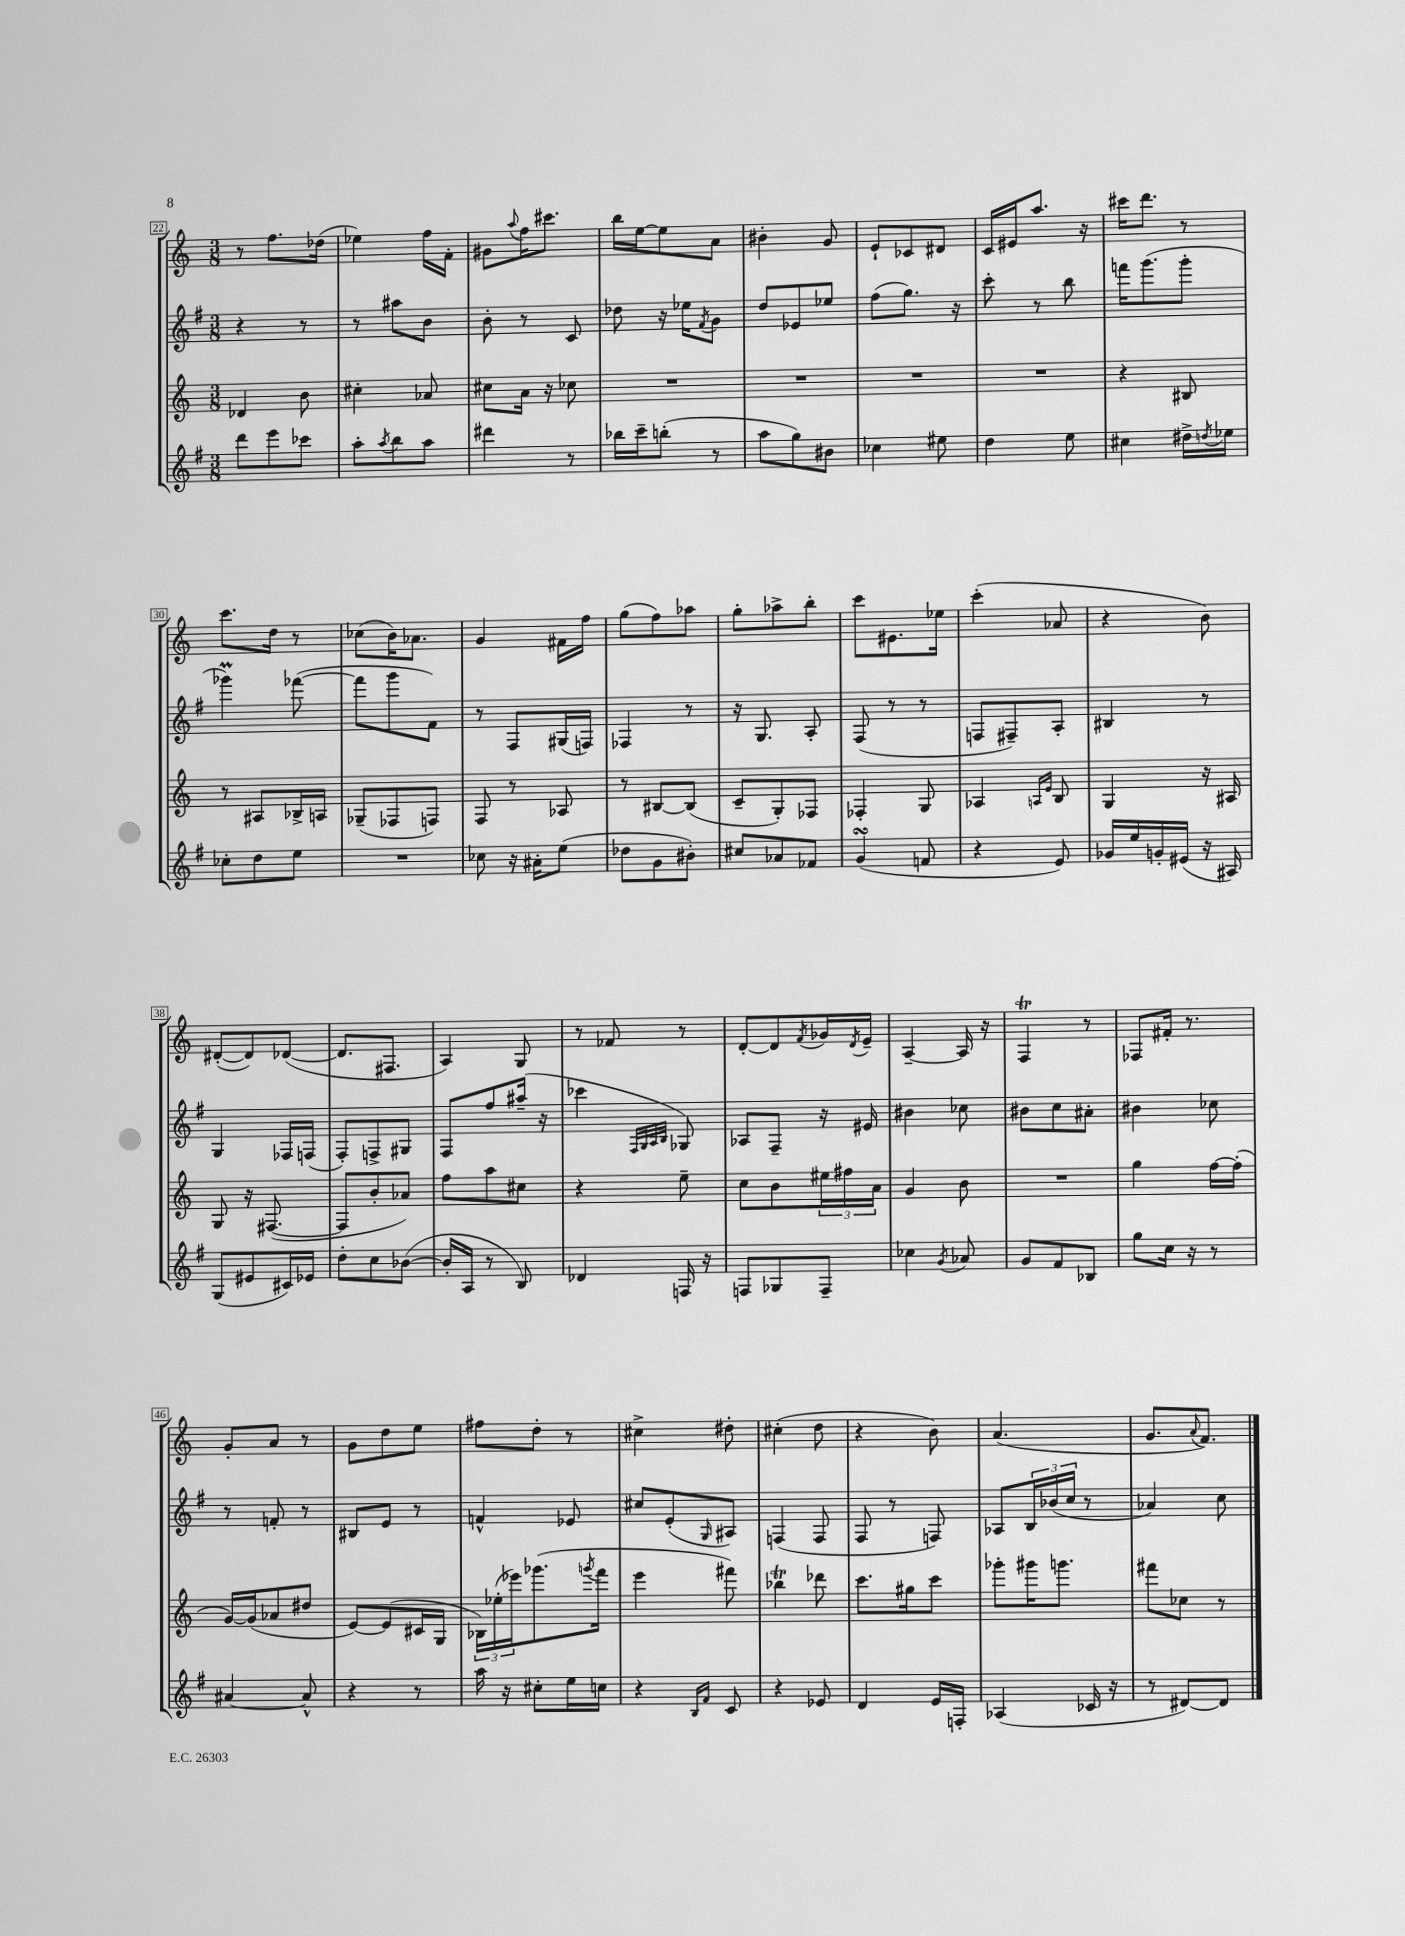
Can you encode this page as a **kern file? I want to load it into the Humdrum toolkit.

**kern	**kern	**kern	**kern
*staff4	*staff3	*staff2	*staff1
*clefG2	*clefG2	*clefG2	*clefG2
*k[f#]	*k[]	*k[f#]	*k[]
*M3/8	*M3/8	*M3/8	*M3/8
8ddd	4d-	4r	8r
8eee	.	.	8.ff
8ccc-	8b	8r	.
.	.	.	(16dd-
=	=	=	=
8aa'	4cc#'	8r	4ee-)
8qaa	.	.	.
8bb	.	8aa#	.
8aa	8a-	8b	16ff
.	.	.	16f'
=	=	=	=
4ddd#	8cc#	8b'	8g#
.	.	.	8qqaa
.	16a	8r	16ff
.	16r	.	8.ccc#
8r	8cc-	8c	.
=	=	=	=
16bb-	4.r	8dd-	16bb
16ccc~	.	.	[16ee
(8bb'	.	16r	8ee]
.	.	16ee-	.
.	.	8qf#	.
8r	.	8g	8a
=	=	=	=
8aa	4.r	8dd	4b#'
8gg)	.	8e-	.
8b#	.	8ee-	8g
=	=	=	=
4cc-	4.r	(8ff#	8e`
.	.	8.gg)	8c-
8ee#	.	.	8d#
.	.	16r	.
=	=	=	=
4dd	4.r	8ccc'	16c
.	.	.	16e#
.	.	8r	8.aa
8ee	.	8bb	.
.	.	.	16r
=	=	=	=
4cc#	4r	16fff	16ccc#
.	.	(8.ggg	8.ddd
16dd#^	8B#	8ggg'	8r
8qdd	.	.	.
16ee-	.	.	.
=	=	=	=
8cc-'	8r	4ggg-)	8.ccc
8dd	8A#	.	.
.	.	.	16dd
8ee	16B-^	([8fff-	8r
.	16A	.	.
=	=	=	=
4.r	(8G-~	8fff-]	(8cc-
.	8F-	8ggg	16b)
.	.	.	8.a-
.	8F)	8f#)	.
=	=	=	=
8cc-	8F	8r	4g
16r	8r	8F#	.
16a#'	.	.	.
(8ee	8A-	(16G#	16f#
.	.	16F)	16ff
=	=	=	=
8dd-	8r	4F-	(8gg
8g	[8B#	.	8ff)
8b#')	(8B#]	8r	8aa-
=	=	=	=
8cc#	8c~	16r	8gg'
.	.	8.G	.
8a-	8G')	.	8aa-^
8f-	8F-	8A'	8bb'
=	=	=	=
(4g	4F-'	(8F#	8ccc
.	.	8r	8.e#
8f	8G	8r	.
.	.	.	16ee-
=	=	=	=
4r	4A-	8F	(4ccc'
.	.	8F#~)	.
.	16qqA	.	.
.	16qqe	.	.
8e)	8B	8A'	8a-
=	=	=	=
16g-	4G	4B#	4r
16ee	.	.	.
16g'	.	.	.
(16e#	.	.	.
16r	16r	8r	8b)
16A#)	16A#	.	.
=	=	=	=
(8G	8G	4G	([8d#'
8e#	16r	.	8d#])
.	([8.F#	.	.
16c#)	.	16F-	([8d-
16e-	.	(16F	.
=	=	=	=
8dd'	8F#]	8F#')	8.d-]
8cc	8b'	8F^	.
.	.	.	8.F#
([8b-	8a-)	8G#	.
=	=	=	=
16b-']	8ff	8F#	4A)
16A	.	.	.
8r	8aa	8ff#	.
8B)	8cc#	(16aa#~	8G
.	.	16r	.
=	=	=	=
4d-	4r	4ccc-	8r
.	.	.	8f-
.	.	32qqF#	.
.	.	32qqG	.
.	.	32qqA	.
.	.	32qqB	.
16F	8ee~	8G-)	8r
16r	.	.	.
=	=	=	=
8F	8cc	8A-	[8d'
8G-	8b	8F#~	8d]
.	.	.	8qf
8F~	24ee#	16r	16g-
.	24ff#	.	.
.	.	.	8qd
.	.	16e#	16e~
.	24a	.	.
=	=	=	=
4cc-	4g	4b#	[4A~
8qg	.	.	.
8a-	8b	8cc-	16A]
.	.	.	16r
=	=	=	=
8g	4.r	8b#	4F
8f#	.	8cc	.
8B-	.	8a#'	8r
=	=	=	=
8gg	4gg	4b#	8F-
16cc	.	.	16f#'
16r	.	.	8.r
8r	[16ff	8cc-	.
.	(16ff']	.	.
=	=	=	=
[4a#	[16g)	8r	8g'
.	(16g]	.	.
.	8a-	8f'	8a
8a#^^]	8dd#	8r	8r
=	=	=	=
4r	[8e)	8B#	8g
.	(8e]	8e	8dd
8r	16c#	8r	8ee
.	16G	.	.
=	=	=	=
16aa	24B-)	4f^^	8ff#
.	(24ee-'	.	.
16r	.	.	.
.	24eee-)	.	.
8cc#'	(8.ggg-	.	8dd'
16ee	.	8e-	8r
.	8qggg	.	.
16cc	16fff	.	.
=	=	=	=
4r	4eee	8cc#	4cc#^
.	.	(8e'	.
16qqB	.	.	.
16qqf#	.	16qqG	.
8c	8fff#)	8A#)	8dd#'
=	=	=	=
4r	4bb-	(4F	(4cc#'
8e-	8ddd-	8F	8dd
=	=	=	=
4d	8.ccc	8F#	4r
.	.	8r	.
.	16gg#	.	.
16e	8ccc	8F)	8b)
16F'	.	.	.
=	=	=	=
(4A-	8ggg-'	8A-	(4.a
.	16ggg#	24B	.
.	.	(24b-	.
.	8.ggg	.	.
.	.	24cc	.
16c-	.	8r	.
16r	.	.	.
=	=	=	=
8r	8fff#	4a-)	8.g
[8d#)	8cc-	.	.
.	.	.	8qqa
.	.	.	8.f)
8d#]	8r	8cc	.
==	==	==	==
*-	*-	*-	*-
